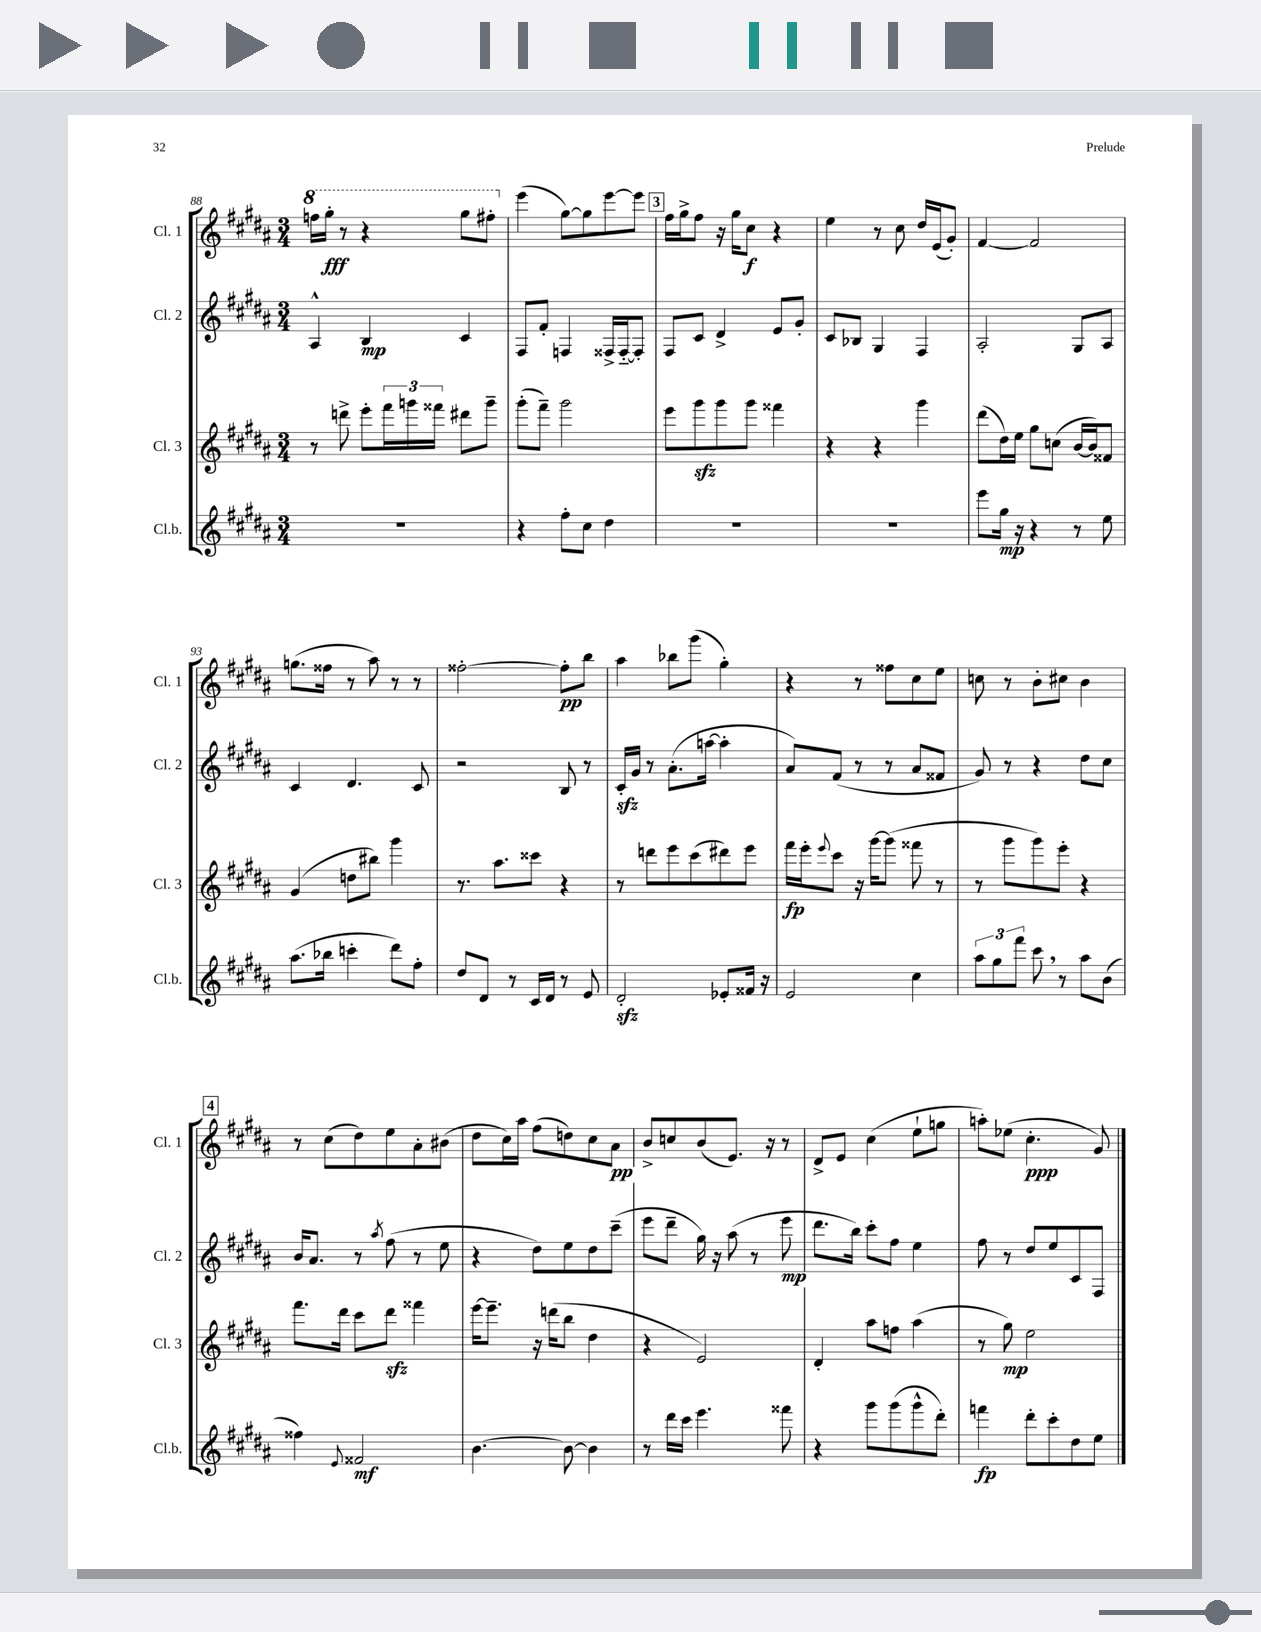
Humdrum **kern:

**kern	**kern	**kern	**kern
*staff4	*staff3	*staff2	*staff1
*clefG2	*clefG2	*clefG2	*clefG2
*k[f#c#g#d#a#]	*k[f#c#g#d#a#]	*k[f#c#g#d#a#]	*k[f#c#g#d#a#]
*M3/4	*M3/4	*M3/4	*M3/4
2.r	8r	4A#^^	16fff
.	.	.	16ggg#'
.	8ddd^	.	8r
.	8eee'	4B	4r
.	24fff#	.	.
.	24ggg	.	.
.	24fff##	.	.
.	8ddd#	4c#	8ggg#
.	8ggg~	.	8fff#'
=	=	=	=
4r	(8ggg#'	8F#	(4eee
.	8fff#~)	8f#'	.
8ff#'	2ggg#	4F	[8gg#)
8cc#	.	.	8gg#]
4dd#	.	16F##^	[8eee
.	.	[16F##'~	.
.	.	8F##']	8eee]
=	=	=	=
2.r	8eee	8F#	16ff#
.	.	.	16gg#^
.	8ggg#	8c#	8ff#
.	8ggg#	4d#^	16r
.	.	.	16gg#
.	8ggg#	.	8cc#
.	4fff##	8e	4r
.	.	8g#'	.
=	=	=	=
2.r	4r	8c#	4ee
.	.	8B-	.
.	4r	4G#	8r
.	.	.	8cc#
.	4ggg#	4F#	16dd#
.	.	.	(16e
.	.	.	8g#')
=	=	=	=
8eee	(8ddd#	2A#'	[4f#
16gg#	16dd#)	.	.
16r	16ee	.	.
4r	8gg#	.	2f#]
.	(8cc	.	.
8r	[16b	8G#	.
.	16b])	.	.
8ee	8f##	8A#	.
=	=	=	=
(8.aa#	(4g#	4c#	(8.gg
16bb-	.	.	16ff##
4ccc'	8dd	4.d#	8r
.	8bb#)	.	8aa#)
8ddd#)	4ggg#	.	8r
8ff#'	.	8c#	8r
=	=	=	=
8dd#	8.r	2r	[2ff##'
8d#	.	.	.
.	8.aa#	.	.
8r	.	.	.
16c#	8ccc##	.	.
16d#	.	.	.
8r	4r	8B	8ff##']
8e	.	8r	8bb
=	=	=	=
2d#'	8r	16c#'	4aa#
.	.	16g#	.
.	8ddd	8r	.
.	8eee	(8.a#'	8bb-
.	(8ccc#	.	(8ggg#
.	.	[16aa	.
8e-'	8ddd#)	4aa']	4gg#')
16f##	8eee	.	.
16r	.	.	.
=	=	=	=
2e	16fff#	8a#)	4r
.	16eee'	.	.
.	8qqeee	.	.
.	8ccc#	(8f#	.
.	16r	8r	8r
.	[16ggg#	.	.
.	(8ggg#]	8r	8ff##
4cc#	8fff##	8a#	8cc#
.	8r	8f##	8ee
=	=	=	=
12aa#	8r	8g#)	8cc
12gg#	.	.	.
.	8ggg#	8r	8r
12fff#	.	.	.
8ccc#	8ggg#)	4r	8b'
8r	8eee'	.	8cc#
8aa#	4r	8dd#	4b
(8b	.	8cc#	.
=	=	=	=
4ff##)	8.fff#	16b	8r
.	.	8.a#	.
.	.	.	(8cc#
.	16ddd#	.	.
8qqe	.	.	.
2f##	8ccc#	8r	8dd#)
.	.	8qaa#	.
.	8ddd#	(8ff#	8ee
.	4fff##	8r	8a#'
.	.	8ee	(8b#
=	=	=	=
[4.b	[16eee	4r	8dd#
.	8.eee~]	.	.
.	.	.	16cc#)
.	.	.	16aa#
.	16r	8dd#)	(8ff#
.	(16ddd	.	.
8b_	8bb	8ee	8dd)
4b]	4dd#	8dd#	8cc#
.	.	(8ccc#~	8a#
=	=	=	=
8r	4r	8eee	8b^
16ddd#	.	8ddd#~	8cc
16ccc#	.	.	.
4.eee	2e)	16gg#)	(8b
.	.	16r	.
.	.	(8aa#	8.e)
.	.	8r	.
.	.	.	16r
8fff##	.	8eee	8r
=	=	=	=
4r	4d#'	8.ddd#	8d#^
.	.	.	8e
.	.	16bb)	.
8ggg#	8aa#	8ccc#'	(4cc#
(8ggg#	8ff	8ff#	.
8ggg#^^	(4aa#	4ee	8ee`
8ddd#')	.	.	8gg
=	=	=	=
4fff	8r	8ff#	8aa')
.	8gg#)	8r	(8ee-
8ddd#'	2ee	8dd#	4.cc#'
8ccc#'	.	8ee	.
8dd#	.	8c#	.
8ee	.	8F#	8g#)
==	==	==	==
*-	*-	*-	*-
